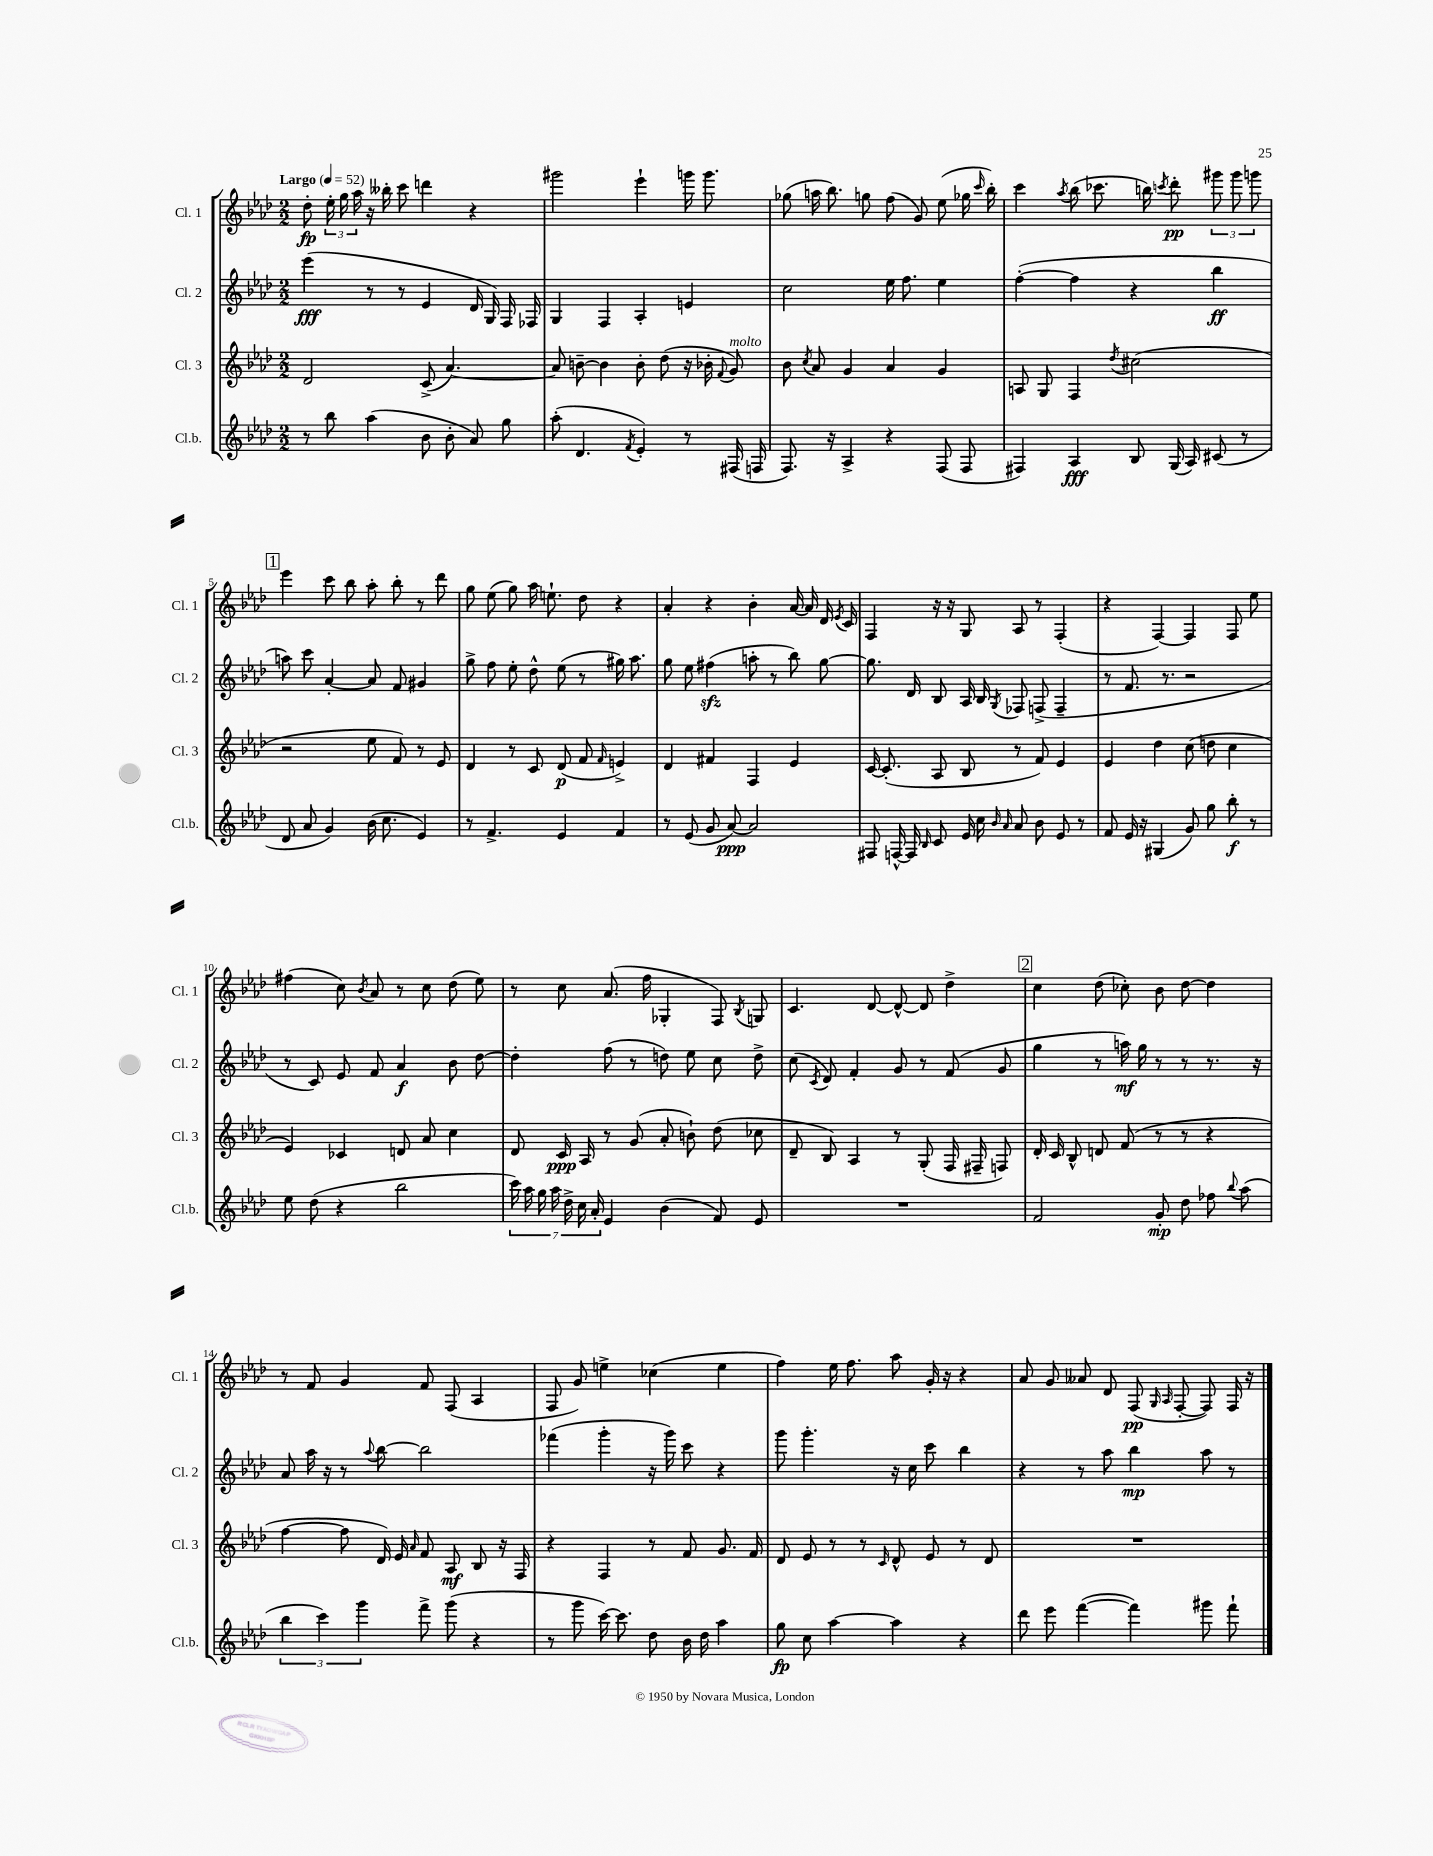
<<
\new StaffGroup <<
\new Staff = "s0" \with { instrumentName = "Cl. 1" shortInstrumentName = "Cl. 1" } {
    \clef treble \key aes \major \numericTimeSignature \time 2/2 \tempo "Largo" 4 = 52
    \autoBeamOff des''8-.\fp \tuplet 3/2 { ees''16-. g''16 aes''16 } r16 beses''16-. c'''8 d'''4 r4 |
    gis'''2 ees'''4-! g'''16 g'''8. |
    ges''8( a''16 bes''8.) g''8 f''8( g'8) ees''8( ges''16 \grace { c'''16 } bes''16-.) |
    c'''4 \acciaccatura { aes''8 } bes''8( ces'''8. b''16) \acciaccatura { c'''8 } des'''8-.\pp \tuplet 3/2 { gis'''8 gis'''8 g'''8 } |
    \mark \markup { \box "1" } ees'''4 c'''8 bes''8 aes''8-. bes''8-. r8 des'''8 |
    g''8 ees''8( g''8) aes''16 e''8.-! des''8 r4 |
    aes'4-. r4 bes'4-. aes'16~ aes'16 des'16 \acciaccatura { ees'8 } c'16 |
    f4 r16 r16 g8 aes8 r8 f4-.( |
    r4 f4~) f4 f8 ees''8 |
    fis''4( c''8) \acciaccatura { bes'8 } aes'8 r8 c''8 des''8( ees''8) |
    r8 c''8 aes'8.( f''16 ges4-. f8) \acciaccatura { bes8 } g8 |
    c'4. des'8~ des'8~-^ des'8 des''4-> |
    \mark \markup { \box "2" } c''4 des''8( ces''8-.) bes'8 des''8~ des''4 |
    r8 f'8 g'4 f'8 f8( aes4 |
    f8 g'8) e''4-> ces''4( e''4 |
    f''4) ees''16 f''8. aes''8 g'16-. r16 r4 |
    aes'8 g'8 aeses'8 des'8 f8\pp( \grace { g16 aes16 } f8~-. f8) f16 r16 \bar "|." |
}
\new Staff = "s1" \with { instrumentName = "Cl. 2" shortInstrumentName = "Cl. 2" } {
    \clef treble \key aes \major \numericTimeSignature \time 2/2
    \autoBeamOff ees'''4\fff( r8 r8 ees'4 des'16 g16) f16 fes16 |
    g4 f4 aes4-. e'4 |
    c''2 ees''16 f''8. ees''4 |
    f''4~-.( f''4 r4 bes''4\ff |
    \mark \markup { \box "1" } a''8) c'''8 aes'4~-. aes'8 f'8 gis'4 |
    g''8-> f''8 ees''8-. des''8-^ ees''8( r8 gis''16) aes''8. |
    g''8 ees''8 fis''4\sfz( a''8-. r8 bes''8) g''8~ |
    g''8. des'16 bes8 aes16 bes16 \acciaccatura { g8 } fes8 f8->( f4-- |
    r8 f'8. r8. r2 |
    r8 c'8) ees'8 f'8 aes'4\f bes'8 des''8~ |
    des''4-. f''8( r8 d''8) ees''8 c''8 d''8-> |
    c''8( \acciaccatura { c'8 } des'8) f'4-. g'8 r8 f'8( g'8 |
    \mark \markup { \box "2" } g''4 r8 a''16\mf) g''16 r8 r8 r8. r16 |
    aes'8 aes''16 r16 r8 \appoggiatura { aes''8 } bes''8~ bes''2 |
    fes'''4( g'''4-. r16 g'''16) c'''8 r4 |
    g'''8 g'''4.-. r16 c''16 c'''8 bes''4 |
    r4 r8 aes''8 bes''4\mp aes''8 r8 \bar "|." |
}
\new Staff = "s2" \with { instrumentName = "Cl. 3" shortInstrumentName = "Cl. 3" } {
    \clef treble \key aes \major \numericTimeSignature \time 2/2
    \autoBeamOff des'2 c'8->( aes'4.~) |
    aes'8 b'8~-- b'4 b'8-. des''8( r16 bes'16-. \appoggiatura { f'8 } g'8^\markup { \italic "molto" }) |
    bes'8 \acciaccatura { c''8 } aes'8 g'4 aes'4 g'4 |
    a8 g8 f4 \acciaccatura { des''8 } cis''2( |
    \mark \markup { \box "1" } r2 ees''8 f'8) r8 ees'8 |
    des'4 r8 c'8 des'8\p( f'8 \grace { f'16 } e'4->) |
    des'4 fis'4 f4 ees'4 |
    c'16~ c'8.-.( aes8 bes8 r8 f'8) ees'4 |
    ees'4 des''4 c''8( d''8 c''4 |
    ees'4) ces'4 d'8 aes'8 c''4 |
    des'8 c'16\ppp aes16 r8 g'8( aes'8-. b'8-!) des''8( ces''8 |
    des'8-- bes8) aes4 r8 g8-.( f16 fis16-- f8) |
    \mark \markup { \box "2" } des'16-. c'16 bes8-^ d'8 f'8( r8 r8 r4 |
    f''4~ f''8 des'16) ees'16 \grace { aes'16 } f'8 aes8\mf bes8 r16 f16 |
    r4 f4 r8 f'8 g'8. f'16 |
    des'8 ees'8 r8 r8 \grace { c'16 } des'8-^ ees'8 r8 des'8 |
    R1 \bar "|." |
}
\new Staff = "s3" \with { instrumentName = "Cl.b." shortInstrumentName = "Cl.b." } {
    \clef treble \key aes \major \numericTimeSignature \time 2/2
    \autoBeamOff r8 bes''8 aes''4( bes'8 bes'8-. aes'8) g''8 |
    aes''8-.( des'4. \acciaccatura { f'8 } ees'4-.) r8 fis16( f16 |
    f8.) r16 aes4-> r4 f8( f8 |
    fis4) aes4\fff bes8 g16( aes16) cis'8( r8 |
    \mark \markup { \box "1" } des'8 aes'8 g'4) bes'16( c''8. ees'4) |
    r8 f'4.-> ees'4 f'4 |
    r8 ees'8( g'8 aes'8~\ppp) aes'2 |
    fis8 f16~-^ f16 \grace { bes16 } c'8 ees'16 c''16 \grace { bes'16 aes'16 } aes'8 bes'8 ees'8 r8 |
    f'8 ees'16 r16 gis4( g'8) g''8 bes''8-.\f r8 |
    ees''8 des''8( r4 bes''2 |
    \tuplet 7/4 { c'''16) aes''16 g''16 aes''16 des''16-> c''16 aes'16-. } ees'4 bes'4( f'8) ees'8 |
    R1 |
    \mark \markup { \box "2" } f'2 g'8-.\mp des''8 fes''8 \appoggiatura { bes''8 } aes''8( |
    \tuplet 3/2 { bes''4 c'''4) g'''4 } f'''8-> g'''8( r4 |
    r8 g'''8 c'''16~) c'''8. des''8 bes'16 des''16 aes''4 |
    g''8\fp c''8 aes''4~ aes''4 r4 |
    des'''8 ees'''8 f'''4~( f'''4) gis'''8 f'''8-! \bar "|." |
}
>>
>>
